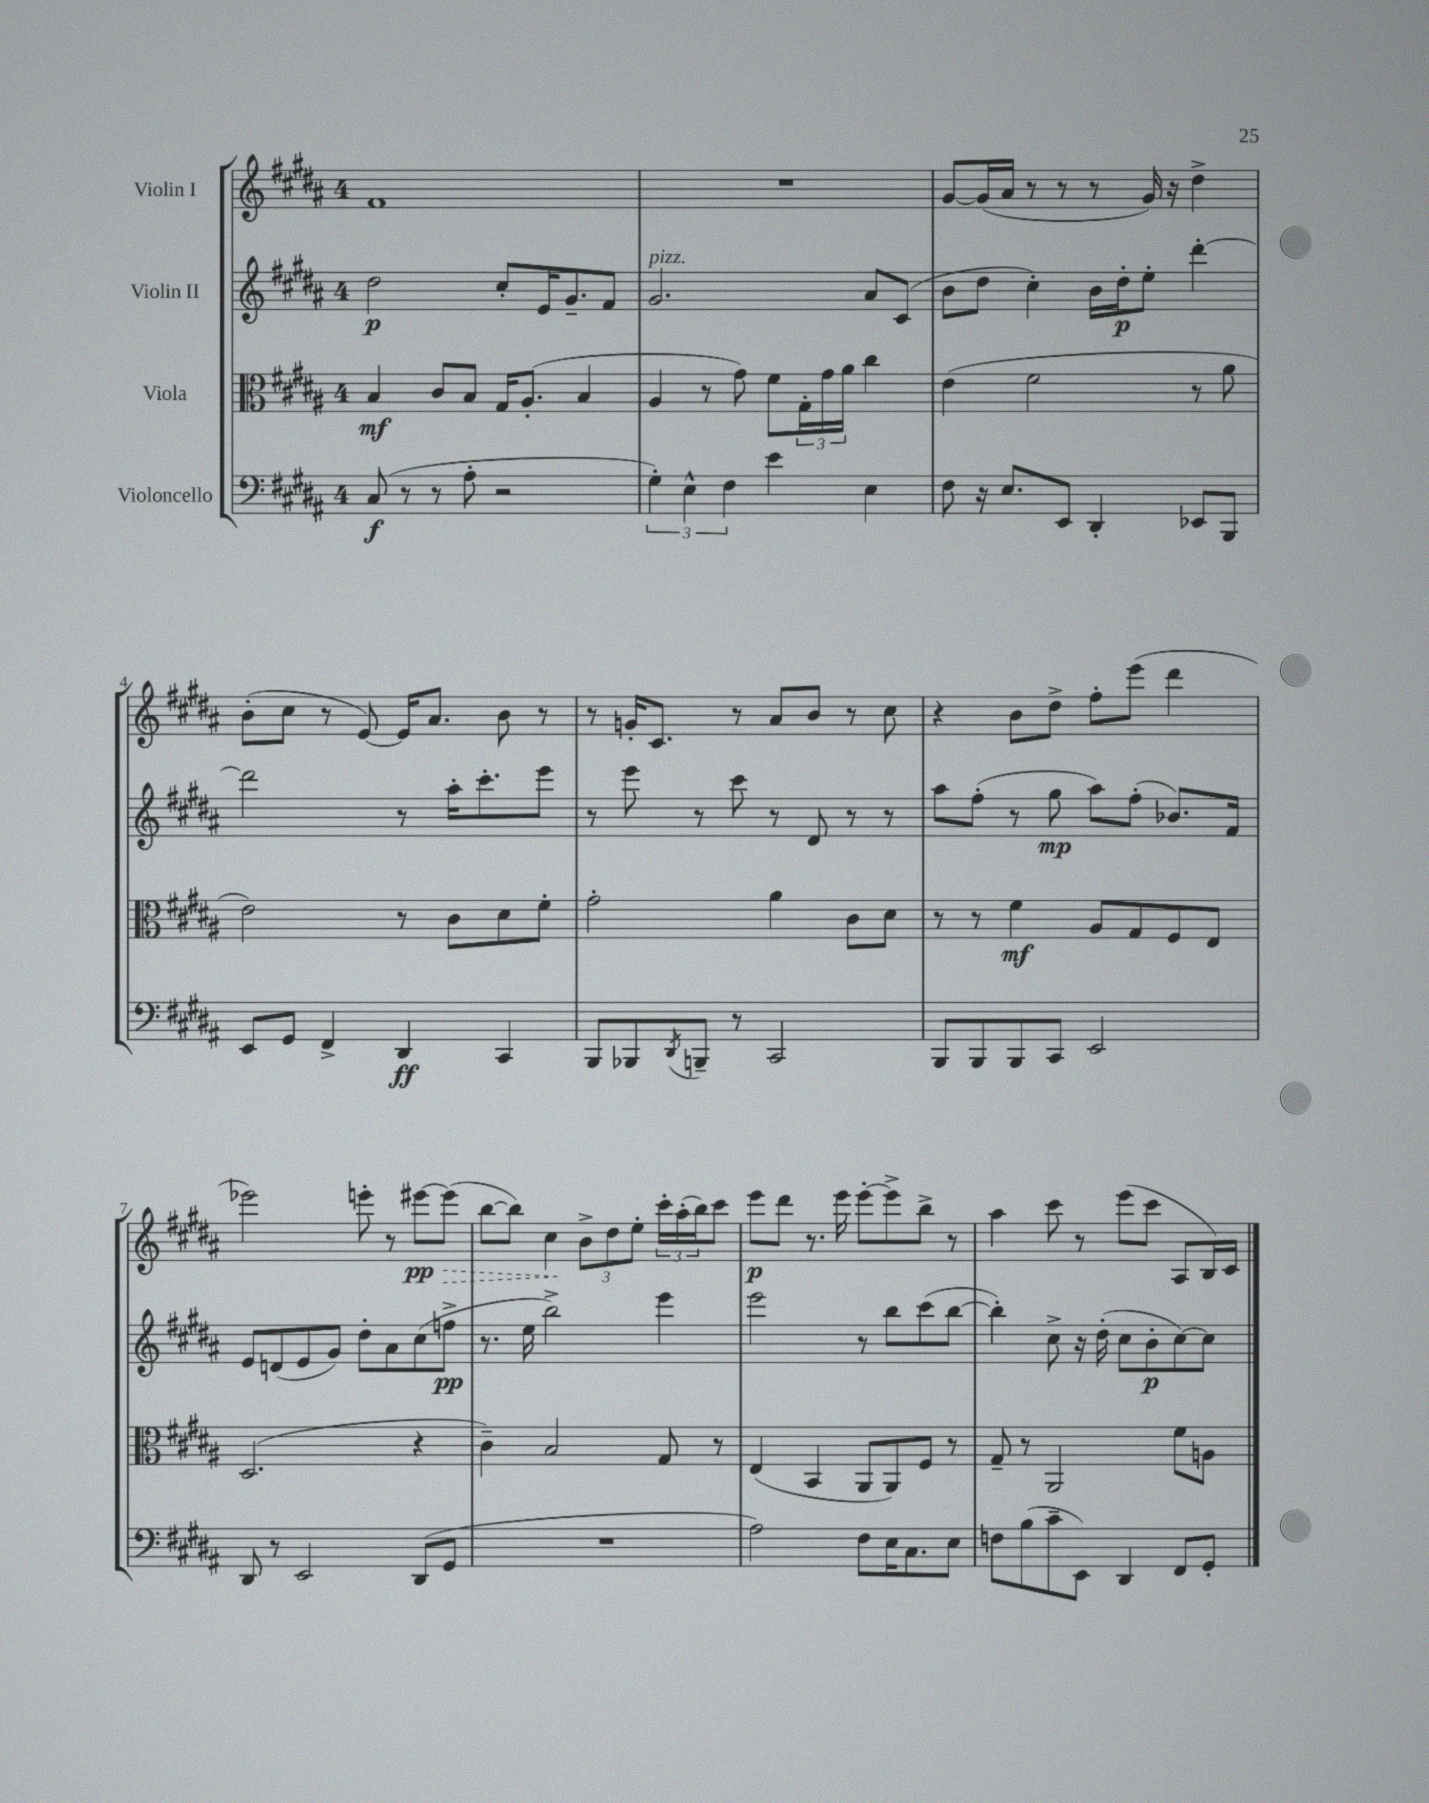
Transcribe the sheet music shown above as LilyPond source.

<<
\new StaffGroup <<
\new Staff = "s0" \with { instrumentName = "Violin I" } {
    \clef treble \key b \major \once \override Staff.TimeSignature.style = #'single-digit \time 4/4
    fis'1 |
    R1 |
    gis'8~ gis'16( ais'16 r8 r8 r8 gis'16) r16 dis''4-> |
    b'8-.( cis''8 r8 e'8~) e'16 ais'8. b'8 r8 |
    r8 g'16-. cis'8. r8 ais'8 b'8 r8 cis''8 |
    r4 b'8 dis''8-> fis''8-. e'''8( dis'''4 |
    ees'''2) e'''8-. r8 eis'''8~\pp \once \override Hairpin.style = #'dashed-line eis'''8\>( |
    b''8~ b''8) cis''4\! \tuplet 3/2 { b'8-> dis''8 e''8-. } \tuplet 3/2 { cis'''16-. ais''16-.( b''16) } cis'''8 |
    e'''8\p dis'''8 r8. e'''16 e'''8~-. e'''8-> b''8-> r8 |
    ais''4 cis'''8 r8 e'''8( cis'''8 ais8 b16) cis'16 \bar "|." |
}
\new Staff = "s1" \with { instrumentName = "Violin II" } {
    \clef treble \key b \major \once \override Staff.TimeSignature.style = #'single-digit \time 4/4
    dis''2\p cis''8-. e'16 gis'8.-- fis'8 |
    gis'2.^\markup { \italic "pizz." } ais'8 cis'8( |
    b'8 dis''8 cis''4-.) b'16 dis''16-.\p e''8-. dis'''4~-. |
    dis'''2 r8 ais''16-. cis'''8.-. e'''8 |
    r8 e'''8 r8 cis'''8 r8 dis'8 r8 r8 |
    ais''8 fis''8-.( r8 gis''8\mp ais''8) fis''8-.( bes'8.) fis'16 |
    e'8 d'8( e'8 gis'8) dis''8-. ais'8 cis''8( f''8->\pp |
    r8. e''16 b''2->) e'''4 |
    e'''2 r8 b''8 cis'''8( b''8~ |
    b''4-.) cis''8-> r16 dis''16-.( cis''8 b'8-.\p cis''8~) cis''8 \bar "|." |
}
\new Staff = "s2" \with { instrumentName = "Viola" } {
    \clef alto \key b \major \once \override Staff.TimeSignature.style = #'single-digit \time 4/4
    b4\mf cis'8 b8 gis16 ais8.-.( b4 |
    ais4 r8 gis'8) fis'8 \tuplet 3/2 { gis16-. gis'16 ais'16 } cis''4 |
    e'4( fis'2 r8 ais'8 |
    e'2) r8 cis'8 dis'8 fis'8-. |
    gis'2-. ais'4 cis'8 dis'8 |
    r8 r8 fis'4\mf ais8 gis8 fis8 e8 |
    dis2.( r4 |
    cis'4--) b2 gis8 r8 |
    e4( b,4 ais,8 ais,8) fis8 r8 |
    gis8-- r8 ais,2 fis'8 a8 \bar "|." |
}
\new Staff = "s3" \with { instrumentName = "Violoncello" } {
    \clef bass \key b \major \once \override Staff.TimeSignature.style = #'single-digit \time 4/4
    cis8\f( r8 r8 ais8-. r2 |
    \tuplet 3/2 { gis4-.) e4-^ fis4 } e'4 e4 |
    fis8 r16 e8. e,8 dis,4-. ees,8 b,,8 |
    e,8 gis,8 fis,4-> dis,4\ff cis,4 |
    b,,8 bes,,8 \acciaccatura { dis,8 } b,,8-- r8 cis,2 |
    b,,8 b,,8 b,,8 cis,8 e,2 |
    dis,8 r8 e,2 dis,8( gis,8 |
    R1 |
    ais2) fis8 e16 cis8. e8 |
    f8 b8( cis'8-- e,8) dis,4 fis,8 gis,8-. \bar "|." |
}
>>
>>
